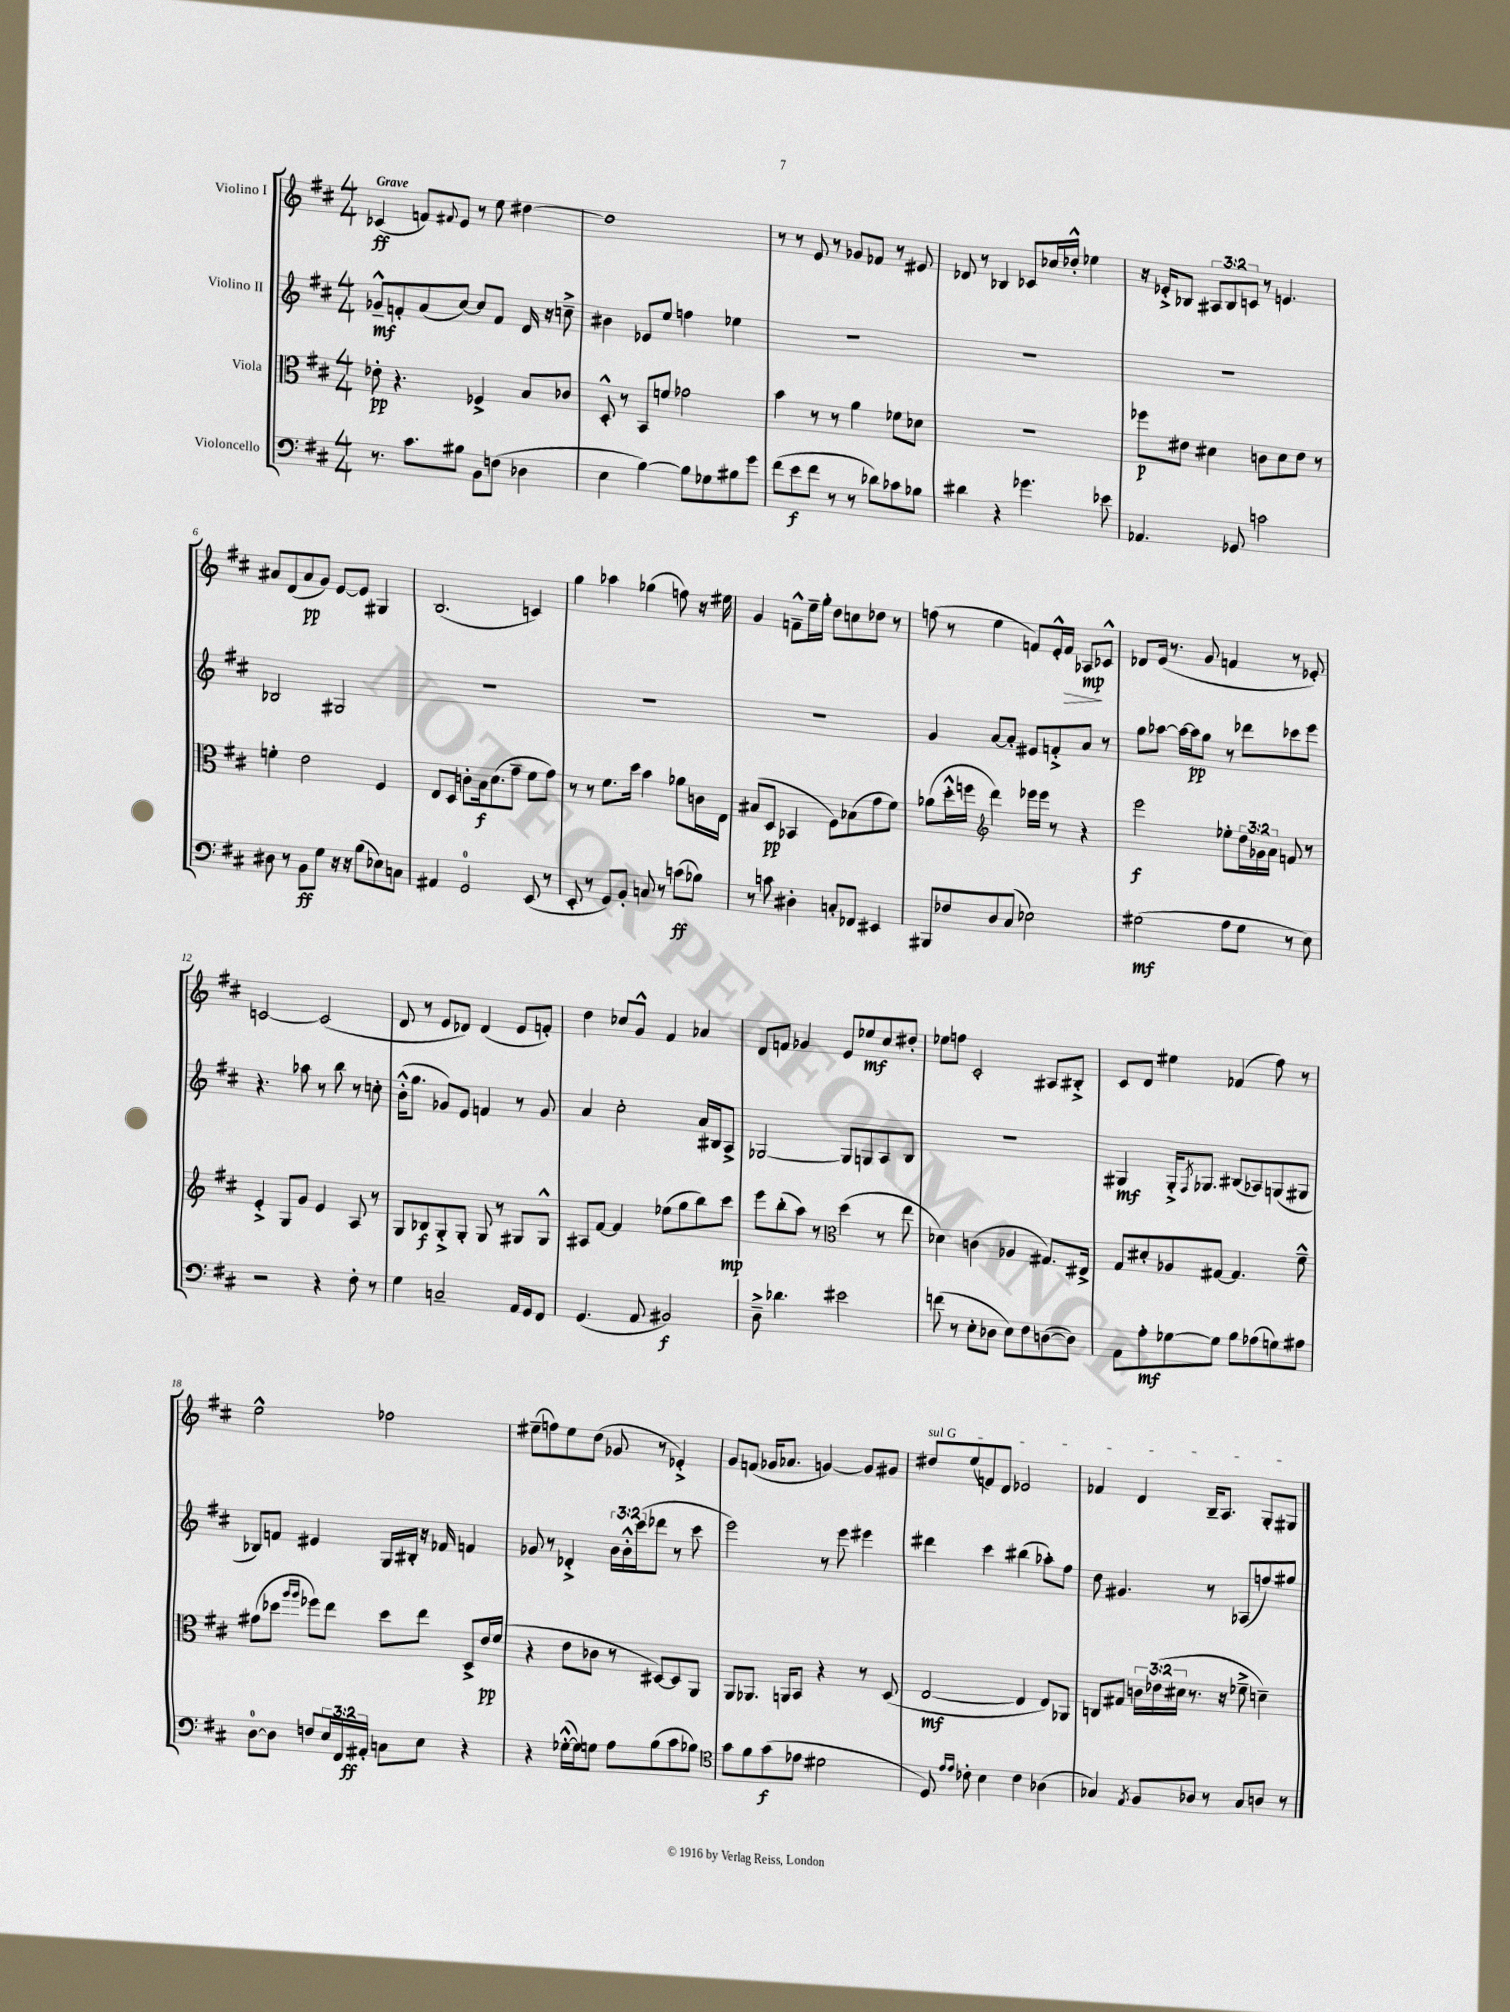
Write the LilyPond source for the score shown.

<<
\new StaffGroup <<
\new Staff = "s0" \with { instrumentName = "Violino I" } {
    \clef treble \key d \major \numericTimeSignature \time 4/4 \override Staff.TupletNumber.text = #tuplet-number::calc-fraction-text \tempo "Grave"
    ces'4\ff( f'8) \appoggiatura { fis'8 } e'8 r8 e''8 dis''4~ |
    dis''1 |
    r8 r8 e'8 r8 ges'8 fes'8 r8 eis'8 |
    des'8 r8 bes4 ces'8 ces''16 des''16-.-^ ees''4 |
    r16 ees'16-.-> bes8 \tuplet 3/2 { ais8 bes8 c'8 } r8 e'4. |
    ais'8 d'8( ais'8\pp g'8) e'8~ e'8 gis4 |
    b2.( c'4) |
    g''4 aes''4 ges''4( f''8) r16 eis''16 |
    g'4 f'8---^ e''16-- g''16-. d''8 c''8 des''8 r8 |
    f''8( r8 e''4 f'8) e'16-.-^ f'16\> aes8\mp\! ces'8-^ |
    des'8 e'16( r8. g'8 f'4 r8 ees'8-.) |
    c'2~ c'2( |
    d'8 r8 e'8 des'8) des'4( e'8 f'8-.) |
    d''4 ces''8 g'8-^ fis'4 aes'4 |
    d'8 f'8 ges'4 e'8 ees''8\mf cis''8 dis''8-. |
    ees''8 f''8 cis'2-. ais8 bis8-.-> |
    cis'8 d'8 eis''4 fes'4( fis''8) r8 |
    e''2-^ fes''2 |
    eis''8--( f''8) eis''8 d''8( ges'8 r8 ees'4-.->) |
    g'8 f'8( ges'16 aes'8. g'4~) g'8 gis'8 |
    \once \override TextSpanner.bound-details.left.text = \markup { \italic "sul G" } dis''8\startTextSpan e''8( f'8) d'8 ees'2 |
    fes'4 d'4 b16-- a8. g8-. gis8\stopTextSpan \bar "|." |
}
\new Staff = "s1" \with { instrumentName = "Violino II" } {
    \clef treble \key d \major \numericTimeSignature \time 4/4 \override Staff.TupletNumber.text = #tuplet-number::calc-fraction-text
    ges'8---^\mf f'8-. a'8( cis''8~) cis''8 f'8 d'16 r16 c''8---> |
    bis'4 ees'8 e''8 f''4 ees''4 |
    R1 |
    R1 |
    R1 |
    bes2 gis2 |
    R1 |
    R1 |
    R1 |
    g'4 a'8~ a'8-. eis'8 f'8-.-> a'8 r8 |
    g''8 aes''8~ aes''16~ aes''16\pp g''8 r8 des'''8 ces'''8 e'''8 |
    r4. aes''8 r8 b''8 r8 c''8-. |
    b'16-.-^( g''8. ges'8) e'8 f'4 r8 ges'8 |
    a'4 cis''2-. a'16 bis16 a8-> |
    ges2~ ges8 g8 a8 b8 |
    R1 |
    gis4\mf gis16-.-> \acciaccatura { fis8 } ges8. bis8( aes8) g8( gis8 |
    bes8) f'8 eis'4 g16 bis16-. r16 fes'16 f'4 |
    ges'8 r8 des'4-.-> \tuplet 3/2 { b'16 b'16-.-^ cis'''16( } des'''8 r8 cis'''8 |
    e'''2) r8 e'''8 eis'''4 |
    dis'''4 cis'''4 bis''4( aes''8-.) fis''8 |
    d''8 gis'4. r8 aes8( f''8) gis''8 \bar "|." |
}
\new Staff = "s2" \with { instrumentName = "Viola" } {
    \clef alto \key d \major \numericTimeSignature \time 4/4 \override Staff.TupletNumber.text = #tuplet-number::calc-fraction-text
    ees'8-.\pp r4. fes4-> b8 ces'8 |
    d8-.-^ r8 b,8 f'8 ges'2 |
    b'4 r8 r8 a'4 fes'8 des'8 |
    R1 |
    fes''8\p eis'8 dis'4 c'8 dis'8 eis'8 r8 |
    f'4-. e'2 fis4 |
    e8 d8 c'8-. b16\f d'8.( g'8-- fis'8 g'8) |
    r8 r8 fis'8. d''16 b'4 aes'8 c'16 e16 |
    bis8( d8\pp bes,4 fis8) bes8( g'8 fis'8) |
    aes'8( d''16-.-^ f''16 \clef treble d'''4) ees'''16 ees'''16 r8 r4 |
    e'''2\f ees''8-. \tuplet 3/2 { d''16 ges'16 a'16 } f'8 r8 |
    e'4-.-> g8 g'8 e'4 a8 r8 |
    g8 bes8\f g8-.-> g8-. g8 r8 gis8 gis8-^ |
    ais8 fis'8~ fis'4 ees''8( g''8 b''8) cis'''8\mp |
    e'''8 b''8-.( a''8) r8 \clef alto d''4( r8 e''8 |
    des'4) c'4( aes4 gis8.) eis16-> |
    g8 dis'8-. aes8 gis8~ gis4. fis'8---^ |
    gis'8( des''8 \grace { a''16 a''16 } fes''8) e''8 des''8 e''8 d8-> e'16\pp fis'16( |
    r4 e'8 ces'8 r8 dis8~) dis8 a,8 |
    a,8 aes,8. a,16 b,8 r4 r8 d8( |
    e2~\mf e4 e8) aes,8 |
    c8 gis8 \tuplet 3/2 { c'16 ees'16( dis'16 } r8. r16 fes'8---> d'4--) \bar "|." |
}
\new Staff = "s3" \with { instrumentName = "Violoncello" } {
    \clef bass \key d \major \numericTimeSignature \time 4/4 \override Staff.TupletNumber.text = #tuplet-number::calc-fraction-text
    r8. cis'8. bis8 b,8 f8( des4 |
    e4 b4~) b8 ges8 bis8 g'8 |
    fis'8( e'8\f fis'8 r8 r8 des'8) ces'8 bes8 |
    dis'4 r4 ges'4. ees'8 |
    aes,4. ges,8 c'2 |
    dis8 r8 b,8\ff g8 r16 r16 b8( ees8) c8 |
    ais,4 g,2-0 e,8( r8 |
    e,8-. r8 g,8) b,8-. c8 r8 c'8\ff( bes8) |
    r8 c'8 dis4-. c8-. fes,8 eis,4 |
    bis,,8 fes8 d8 cis8( ees2) |
    gis2\mf( a8 gis8 r8 e8) |
    r2 r4 fis8-. r8 |
    g4 c2-- a,16 g,16 fis,8 |
    g,4.( a,8 bis,2\f) |
    d8---> des'4. eis'2 |
    f'8( r8 e8-. des8 e8) fis8 d8~( d8) |
    a,8 a8-.\mf ges8~ ges8 b8 aes8( g8) ais8 |
    d8-0~ d8 f8 \tuplet 3/2 { e16 fis,16 ais,16-.\ff } c8 e8 r4 |
    r4 ges16~-.-^( ges16) g8 a8 b8( cis'8 bes8) |
    \clef tenor g'8 fis'8 g'8\f( ees'8 dis'2 |
    d8) \grace { e'16 e'16 } ces'8-. b4 ces'4 aes4( |
    ges4) \acciaccatura { e8 } fis8 aes8 r8 ges8 a8 r8 \bar "|." |
}
>>
>>
